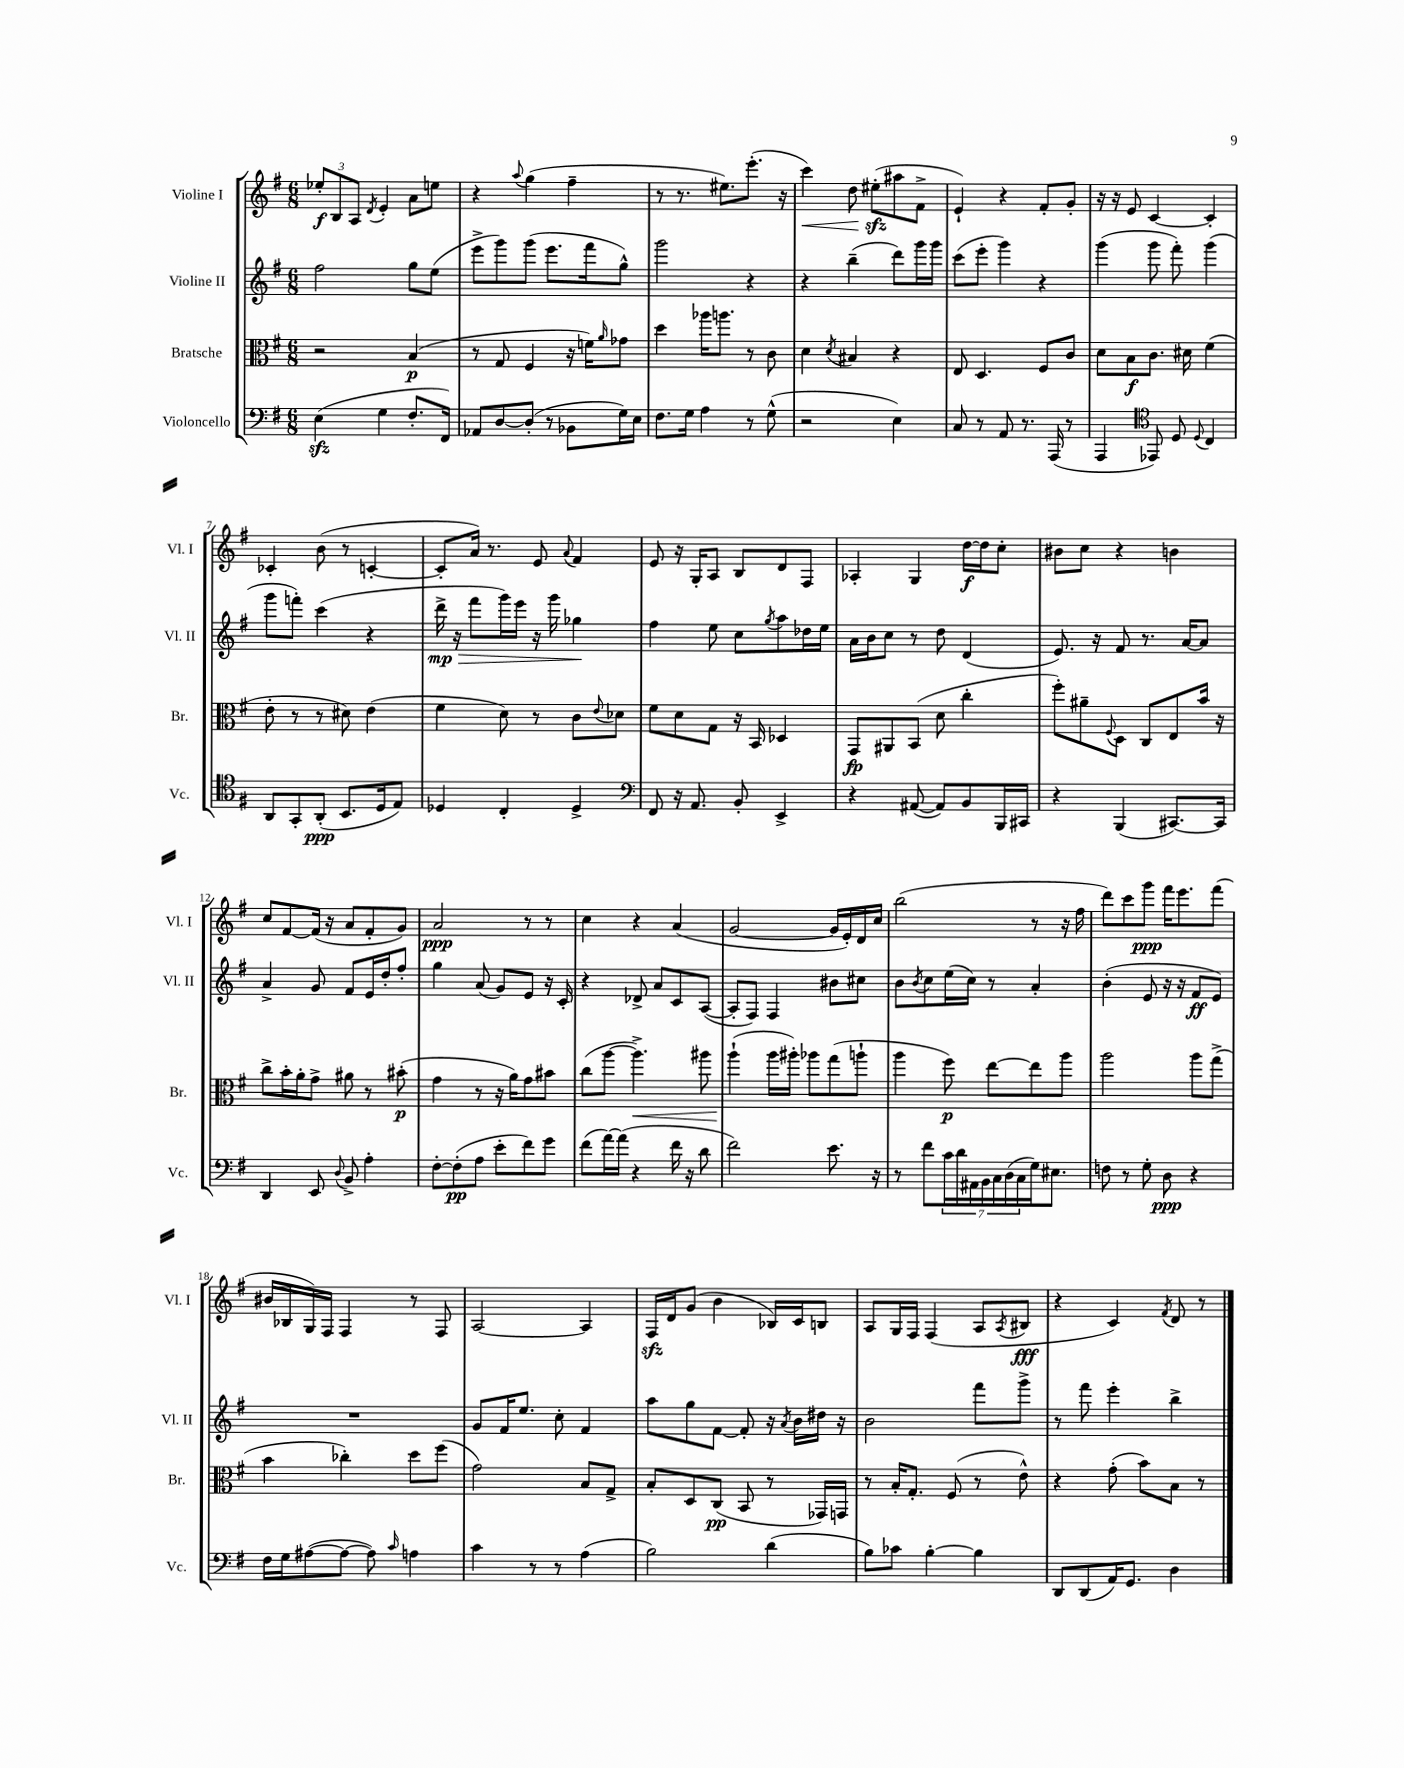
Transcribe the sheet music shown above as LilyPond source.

<<
\new StaffGroup <<
\new Staff = "s0" \with { instrumentName = "Violine I" shortInstrumentName = "Vl. I" } {
    \clef treble \key g \major \numericTimeSignature \time 6/8
    \tuplet 3/2 { ees''8-.\f b8 a8 } \acciaccatura { d'8 } e'4-. a'8 e''8 |
    r4 \appoggiatura { a''8 } g''4( fis''4-- |
    r8 r8. eis''8.) e'''8.-.( r16 |
    c'''4\<) d''8 eis''8-.\sfz\!( ais''8 fis'8-> |
    e'4-!) r4 fis'8-. g'8-. |
    r16 r16 e'8 c'4~ c'4-. |
    ces'4-. b'8( r8 c'4~-. |
    c'8-. a'16) r8. e'8 \appoggiatura { a'8 } fis'4 |
    e'8 r16 g16-. a8 b8 d'8 fis8 |
    aes4-. g4 d''16~\f d''16 c''8-. |
    bis'8 c''8 r4 b'4 |
    c''8 fis'8~ fis'16( r16 a'8 fis'8-. g'8) |
    a'2\ppp r8 r8 |
    c''4 r4 a'4( |
    g'2~ g'16 e'16-.) d'16 c''16 |
    b''2( r8 r16 fis''16 |
    d'''8) c'''8 g'''8\ppp fis'''16 e'''8. fis'''8( |
    bis'16 bes16 g16) fis16 fis4 r8 fis8 |
    a2~ a4 |
    fis16\sfz d'16 g'8( b'4 bes16) c'16 b8 |
    a8 g16 fis16 fis4( a8 \acciaccatura { a8 } bis8\fff |
    r4 c'4) \acciaccatura { fis'8 } d'8 r8 \bar "|." |
}
\new Staff = "s1" \with { instrumentName = "Violine II" shortInstrumentName = "Vl. II" } {
    \clef treble \key g \major \numericTimeSignature \time 6/8
    fis''2 g''8 e''8( |
    e'''8-> g'''8) g'''8( e'''8. fis'''16 g''8-^) |
    g'''2 r4 |
    r4 b''4--( d'''8) g'''16 g'''16 |
    c'''8( e'''8-. g'''4) r4 |
    g'''4( g'''8 fis'''8-.) g'''4( |
    g'''8 f'''8-.) c'''4( r4 |
    d'''16->\mp\> r16 fis'''8 g'''16) e'''16 r16 g'''16 ges''4\! |
    fis''4 e''8 c''8 \acciaccatura { g''8 } a''8 des''16 e''16 |
    a'16 b'16 c''8 r8 d''8 d'4( |
    e'8.) r16 fis'8 r8. a'16~ a'8 |
    a'4-> g'8 fis'8 e'16 d''16-. fis''8-. |
    g''4 a'8( g'8) e'8 r16 c'16-. |
    r4 des'8-> a'8 c'8 a8~( |
    a8-. fis8) fis4 bis'8 cis''8 |
    b'8 \acciaccatura { b'8 } c''8 e''16( c''16) r8 a'4-. |
    b'4-.( e'8 r16 r16 fis'8\ff e'8) |
    R2. |
    g'8 fis'16 e''8. c''8-. fis'4 |
    a''8 g''8 fis'8~ fis'8-. r16 \acciaccatura { a'8 } b'16 dis''16 r16 |
    b'2 fis'''8 g'''8-> |
    r8 fis'''8 e'''4-. b''4-> \bar "|." |
}
\new Staff = "s2" \with { instrumentName = "Bratsche" shortInstrumentName = "Br." } {
    \clef alto \key g \major \numericTimeSignature \time 6/8
    r2 b4\p( |
    r8 g8 fis4 r16 f'16) \grace { a'16 } ges'8 |
    d''4 aes''16 a''8. r8 c'8 |
    d'4 \acciaccatura { d'8 } bis4 r4 |
    e8 d4. fis8 c'8 |
    d'8 b8\f c'8. dis'16 fis'4( |
    e'8-. r8 r8 dis'8) e'4( |
    fis'4 d'8) r8 c'8 \appoggiatura { e'8 } des'8 |
    fis'8 d'8 g8 r16 b,16 des4 |
    g,8\fp ais,8 b,8( d'8 c''4-. |
    fis''8-.) ais'8-- \appoggiatura { fis8 } d8 c8 e8 b'16 r16 |
    c''8-> b'16-. a'16-. g'8-> ais'8 r8 bis'8-.\p( |
    g'4 r8 r16 a'16) g'8 bis'8 |
    c''8( a''8~ a''4.->\<) ais''8 |
    a''4-!\!( a''16 ais''16-.) aes''8 g''8( a''8-! |
    a''4 fis''8\p) e''8~ e''8 a''8 |
    a''2 a''8 g''8->( |
    b'4 ces''4-.) d''8 fis''8( |
    g'2) b8 g8-> |
    b8-. d8 c8\pp( b,8 r8 ges,16) g,16 |
    r8 b16-. g8.-. fis8( r8 e'8-^) |
    r4 g'8-.( b'8) b8 r8 \bar "|." |
}
\new Staff = "s3" \with { instrumentName = "Violoncello" shortInstrumentName = "Vc." } {
    \clef bass \key g \major \numericTimeSignature \time 6/8
    e4\sfz( g4 fis8.-. fis,16) |
    aes,8 d8~ d8-.( r8 bes,8 g16) e16 |
    fis8. g16 a4 r8 g8-^( |
    r2 e4) |
    c8 r8 a,8 r8. a,,16( r8 |
    a,,4 \clef tenor ees,8) d8 \appoggiatura { d8 } c4 |
    a,8 g,8-. a,8-.\ppp( b,8. d16 e8) |
    des4 c4-. des4-> |
    \clef bass fis,8 r16 a,8. b,8-. e,4-> |
    r4 ais,8~( ais,8) b,8 b,,16 cis,16 |
    r4 b,,4( cis,8.~) cis,16 |
    d,4 e,8 \appoggiatura { d8 } b,8-> a4-. |
    fis8~-. fis8-.\pp( a8 e'8-. fis'8) g'8 |
    fis'8( a'16~) a'16( r4 fis'16 r16 d'8 |
    fis'2) e'8. r16 |
    r8 fis'8 \tuplet 7/4 { c'16 d'16 ais,16 b,16 c16 d16( c16 } g16) eis8. |
    f8 r8 g8-. d8\ppp r4 |
    fis16 g16 ais8~( ais8~ ais8) \grace { c'16 } a4 |
    c'4 r8 r8 a4( |
    b2) d'4( |
    b8) ces'8 b4~-. b4 |
    d,8 d,8( a,16) g,8. d4 \bar "|." |
}
>>
>>
